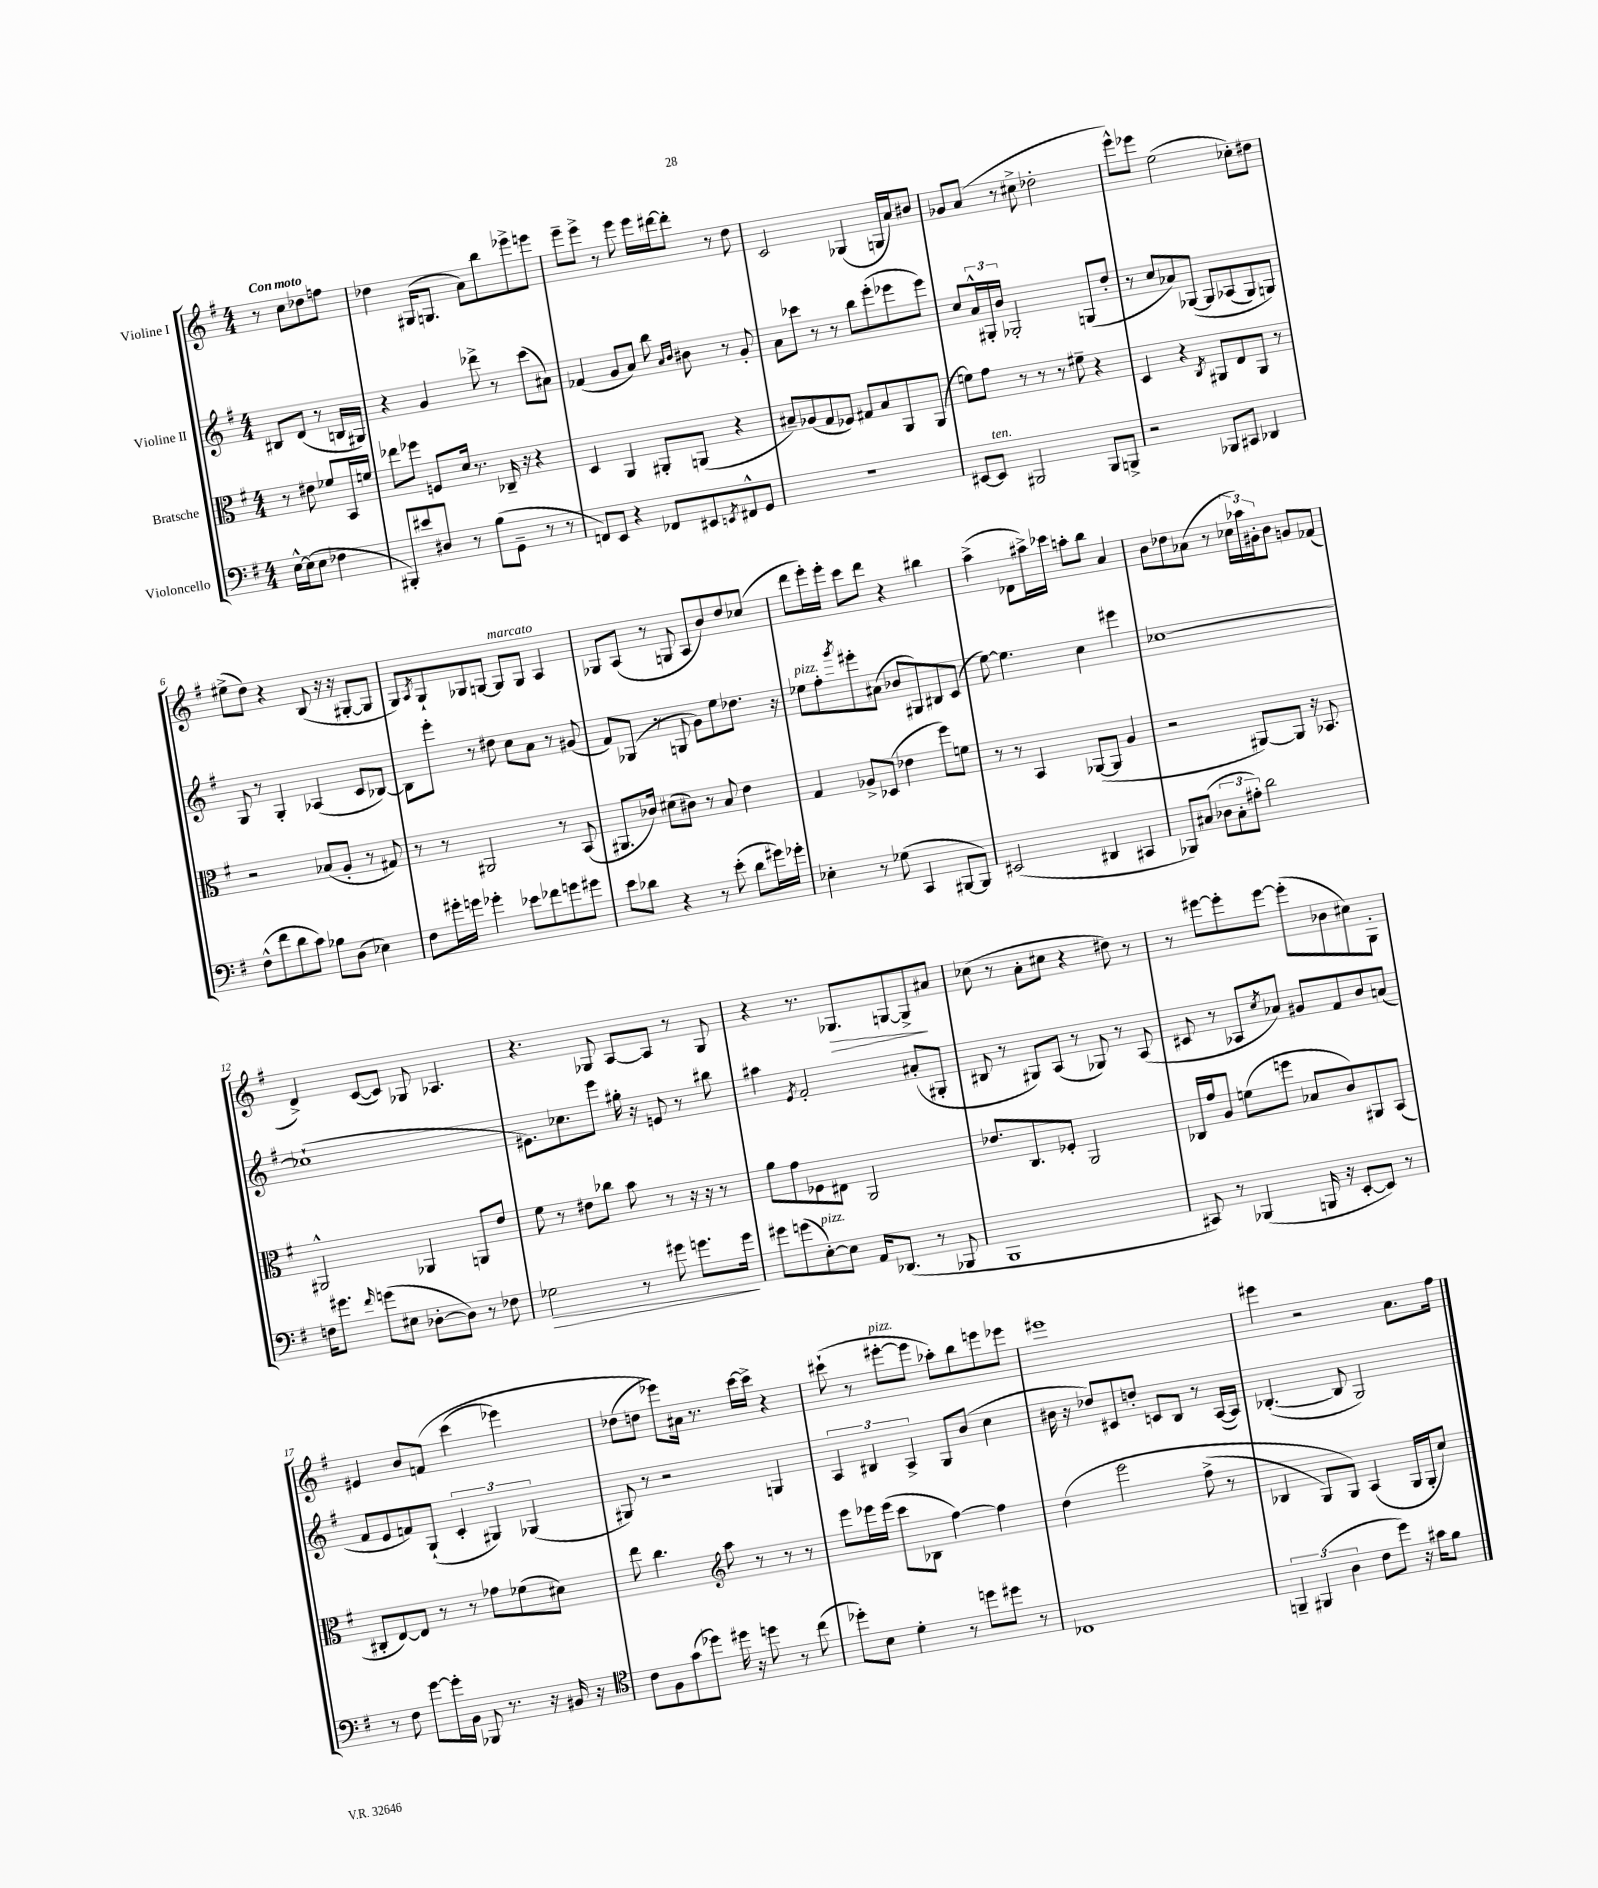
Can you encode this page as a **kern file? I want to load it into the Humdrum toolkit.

**kern	**kern	**kern	**kern
*staff4	*staff3	*staff2	*staff1
*clefF4	*clefC3	*clefG2	*clefG2
*k[f#]	*k[f#]	*k[f#]	*k[f#]
*M4/4	*M4/4	*M4/4	*M4/4
[16E^^\LL	8r	8B#/L	8r
(16E\]J	.	.	.
8E\J	8e#\	(8d/J	8cc\L
4F-\	8f-/L	8r	8dd-\
.	16BB/L	16B/LL	8ff\J
.	16f/JJ	16G#/JJ)	.
=	=	=	=
8BBB#'/L)	8ee-\L	4r	4dd-\
8e#/	8ff-\J	.	.
8D#/J	8F/L	4g/	(16G#/LK
.	.	.	8.G/J
8r	16d/Jk	.	.
.	8.r	.	.
(8B\L	.	8ddd-^\	8a\L)
8GG~\J	16C-~/	8r	8bb\
.	16r	.	.
8r	4r	(8ccc\L	8eee-^\
8r	.	8a#\J)	8eee\J
=	=	=	=
8FF/L)	4D/	(4f-/	8eee~\L
8EE/J	.	.	8eee^\J
4r	4AA/	8g/L	8r
.	.	8a/J)	8eee\
8FF-/L	8AA#'/L	8bb\	16eee\LL
.	.	.	[16ddd#\J
.	.	16qqa/LL	.
.	.	16qqb/JJ	.
8EE#/	(8AA/J	8b#\	8ddd#'\]J
8qEE/	.	.	.
8FF#^^/	4r	8r	8r
8GG/J	.	8g'/	8dd\
=	=	=	=
1r	8B#~/L)	8a\L	2c/
.	(8A-/	8ccc-\J	.
.	8G/	8r	.
.	8F-/J)	8r	.
.	8G#/L	8bb\L	(4G-/
.	8B#/	(8eee'\	.
.	8AA/	8eee-\	16G/LL
.	.	.	16a/J)
.	(8AA/J	8eee-\J)	8b#/J
=	=	=	=
[8EE#/L	8f\L)	8cc/L	8g-/L
8EE#/]J	8g\J	24a^^/L	(8a/J
.	.	24G#'/	.
.	.	24b/JJ	.
2BBB#/	8r	2G-'/	8r
.	8r	.	8cc#^\
.	8r	.	2dd-'\
.	8f#~\	.	.
8BBB#/L	4r	(8G/L	.
8BBB^/J	.	8dd'/J	.
=	=	=	=
2r	4D/	8r	8eee^^\L)
.	.	8cc/L	8eee-\J
.	4r	8a-/)	(2ee\
.	.	&([8G-/J	.
.	8qC/	.	.
8BBB-/L	8AA#/L	8G-/]L	.
8CC#/J	8E/	(8A-/	.
4DD-/	8AA#/J	8G-/)	8cc-'\L)
.	8r	8G/J&)	8dd#\J
=	=	=	=
(8F#^^\L	2r	8G/	(8ee#^\L
8f#\	.	8r	8dd\J)
8d\	.	4G'/	4r
8c\J)	.	.	.
8B-\L	(8B-/L	(4A-/	(8B/
(8D\J	8A'/J	.	16r
.	.	.	16r
4E-\)	8r	8c/L	[8G#'/L
.	8G#/)	[8B-/J)	8G#/]J
=	=	=	=
8F#\L	8r	8B-\]L	8G/L)
.	.	.	8qA/
16g#'\L	8r	8eee'\J	8G`/
16g\JJ	.	.	.
4g-'\	2AA#/	8r	8G-/
.	.	8dd#\	[8G/J
8e-\L	.	8cc\L	8G/]L
8f-\	.	8a\J	8G/J
8g\	8r	8r	4A/
8g#\J	(8BB/	(8g#/	.
=	=	=	=
8e\L	8.AA#/L	8f#/L)	8G-/L
8d-\J	.	(8G-/J	(8A/J
.	16c-/Jk)	.	.
4r	(8d#\L	8r	8r
.	8c#\J)	8G/	8G/
8r	8r	8g\L)	8A/L
(8e'\	8B/	8ee\	8b/)
8d-\L	4e\	8.dd-\J	8dd/
16g#\L)	.	.	(8cc-/J
16g-'\JJ	.	16r	.
=	=	=	=
4E-'\	4G/	8ee-\L	8ddd\L
.	.	8ff#'\	16eee'\L)
.	.	.	16eee'\JJ
.	.	8qggg/	.
8r	8A-^/L	8eee#'\	8ccc\L
(8G-\	(8D-/J	(8a#\J	8ddd\J
4CC/	4e-\	8b-/L	4r
.	.	8G#/)	.
[8BBB#/L	8ff#\L)	8B#/	4bb#\
8BBB#/]J)	8f\J	(8c/J	.
=	=	=	=
(2EE#/	8r	[8ee\)	(4aa^\
.	8r	4.ee\]	.
.	4BB/	.	8d-\L
.	.	.	16aa#^\L)
.	.	.	16ccc-\JJ
4DD#/	([8AA-/L	4cc\	8aa'\L
.	8AA-/]J	.	8bb\J
4CC#/	4A/	4eee#\	4a/
=	=	=	=
8BBB-/L)	2r	[1cc-	8b\L
(8C#/J	.	.	8dd-\
12D-\L	.	.	(8a-\J
12C#'\	.	.	.
.	.	.	8r
12A#'\J)	.	.	.
2d\	[8AA#/L)	.	24cc-\LL
.	.	.	24aa-\)
.	.	.	24g#'\J
.	8AA#/]J	.	8b\J
.	16r	.	8g/L
.	8.BB-/	.	.
.	.	.	(8f-/J
=	=	=	=
16F\LK	2AA#^^/	(1cc-`]	4d^/)
8.g#\J	.	.	.
16qqf#/	.	.	.
(8g\L	.	.	([8c/L
8E#\J	.	.	8c/]J)
[8D-'\L	4AA-/	.	8G-/
8D-\]J)	.	.	4.A-/
8r	8AA/L	.	.
8F-\	8e/J	.	.
=	=	=	=
2G-\	8f#\	8.e#\L)	4.r
.	8r	.	.
.	.	8.cc-\	.
.	8e#\L	.	.
.	8cc-\J	8eee\J	8G-/
8r	8b\	16gg#'\	[8A/L
.	.	16r	.
8g#\	8r	8e/	8A/]J
8.g\L	16r	8r	8r
.	16r	.	.
.	8r	8bb#\	8G-/
16g\Jk	.	.	.
=	=	=	=
8g#\L	8a\L	4aa#\	4r
(8g\	8g\	.	.
.	.	8qe/	.
[8E'\)	8F-\	2f#'/	8.r
8E\]J	8E#\J	.	.
.	.	.	8.G-/L
16AA/LK	2AA/	.	.
(8.DD-/J	.	.	.
.	.	.	[8G/
8r	.	(8a#'/L	8G^/]
8BBB-/	.	8G#'/J	8a#/J
=	=	=	=
1BBB	8.e-/L	8B#/	(8cc-\
.	.	8r	8r
.	8.C/	.	.
.	.	8G#/L)	8a'\L
.	8F-'/J	(8A/J	8cc#\J
.	2AA/	8r	4r
.	.	8G-/)	.
.	.	8r	8dd#\)
.	.	(8A/	8r
=	=	=	=
8CC#/)	16C-/LL	8c#/	8r
.	16g/J	.	.
8r	8A/J	8r	[8eee#\L
(4BBB-/	(8f\L	8A-/L	8eee#'\]
.	.	8qcc/	.
.	8ff\J	8a-/J)	[8eee#\J
16BBB/	8B-/L	8g#/L	(8eee#'\]L
16r	.	.	.
[8EE'/L	8c/)	8f#/	8b-\
8EE/]J)	8AA#/	8b/	8cc#\)
8r	(8BB/J	(8a/J	8G'\J
=	=	=	=
8r	8C#'/L	8f#/L	4e#/
8F#\	[8E/)	8e/	.
[8g\L	8E/]J	8f/)	8b/L
16g'\]L	8r	(8G`/J	&(8f/J
16BB\JJ	.	.	.
8BBB-/	8r	6c'/	(4ccc\
8.r	8g-\L	.	.
.	.	6G#/)	.
.	(8f-\	.	4eee-\)
16r	.	.	.
.	.	(6G-/	.
16BB#/	8d#\J)	.	.
16r	.	.	.
=	=	=	=
*clefC4	*	*	*
8c\L	8ee\	8G#/)	(8dd-\L
8F#\	4.cc\	8r	8dd\J
(8g\	.	2r	8eee-\L)&)
8dd-\J)	.	.	16a#\Jk
.	.	.	8.r
*	*clefG2	*	*
16dd#\	8aa\	.	.
16r	.	.	.
8dd\	8r	.	[16ccc\LL
.	.	.	16ccc^\]JJ
8r	8r	4G/	4r
(8cc\	8r	.	.
=	=	=	=
8dd-'\L)	8eee\L	6A/	(8ccc#`\
8B\J	16eee-\L	.	8r
.	.	6B#/	.
.	(16eee-\JJ	.	.
4d'\	8ccc\L	.	[8eee#'\L
.	.	6A^/	.
.	8B-\J	.	8eee#\]J
8r	[4ff#\)	8G/L	8aa-'\L)
8dd\L	.	(8b/J	8bb\
8dd#\J	4ff#\]	4cc\	8eee\
8r	.	.	8eee-\J
=	=	=	=
1C-	&(4dd\	16b#\	1eee#
.	.	16r	.
.	.	8dd-/L)	.
.	2eee\	8c#/	.
.	.	8dd'/J	.
.	.	8c/L	.
.	.	8B/J	.
.	(8ff#^\	8r	.
.	8r	([16A/LL	.
.	.	16A/]JJ)	.
=	=	=	=
6FF~/	4B-/	([4.B-'/	4eee#\
(6FF#/	.	.	.
.	8G/L)	.	2r
6A\	.	.	.
.	8G/J&)	8B-/]	.
8c\L	(4A/	2G/)	.
8dd\J)	.	.	.
16r	16G/LL	.	8.a\L
16g#\LK	16G'/J	.	.
8f#\J	8cc/J)	.	.
.	.	.	16ff#\Jk
==	==	==	==
*-	*-	*-	*-
